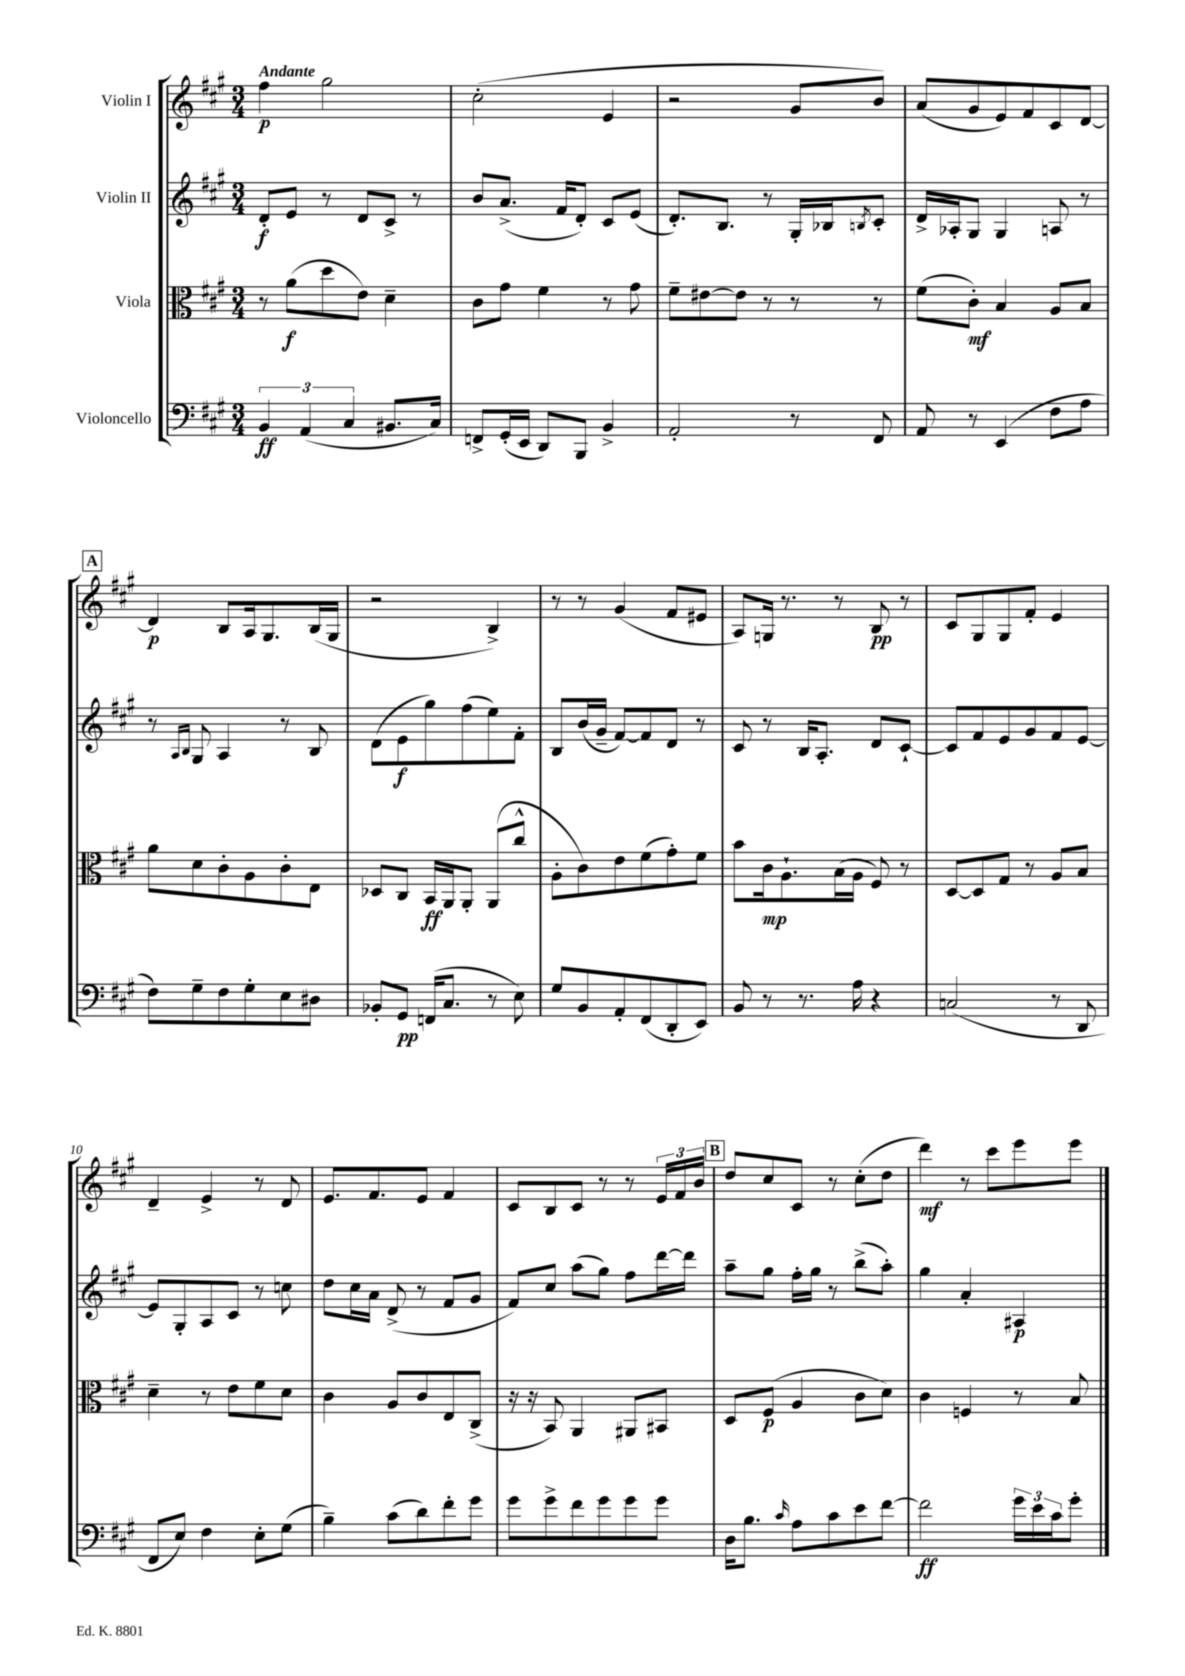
<<
\new StaffGroup <<
\new Staff = "s0" \with { instrumentName = "Violin I" } {
    \clef treble \key a \major \numericTimeSignature \time 3/4 \tempo "Andante"
    fis''4\p gis''2 |
    cis''2-.( e'4 |
    r2 gis'8 b'8) |
    a'8( gis'8 e'8) fis'8 cis'8 d'8~ |
    \mark \markup { \box "A" } d'4\p b8 a16 gis8. b16( gis16 |
    r2 b4->) |
    r8 r8 gis'4( fis'8 eis'8 |
    a8) g16 r8. r8 b8\pp r8 |
    cis'8 gis8 gis8 fis'8-. e'4 |
    d'4-- e'4-> r8 d'8 |
    e'8. fis'8. e'8 fis'4 |
    cis'8 b8 cis'8 r8 r8 \tuplet 3/2 { e'16 fis'16 b'16 } |
    \mark \markup { \box "B" } d''8 cis''8 cis'8 r8 cis''8-.( d''8 |
    d'''4\mf) r8 cis'''8 e'''8 e'''8 \bar "|." |
}
\new Staff = "s1" \with { instrumentName = "Violin II" } {
    \clef treble \key a \major \numericTimeSignature \time 3/4
    d'8-.\f e'8 r8 d'8 cis'8-> r8 |
    b'8 a'8.->( fis'16 d'8-.) cis'8 e'8( |
    d'8.-.) b8. r8 gis16-. bes16 \acciaccatura { b8 } cis'8-. |
    d'16-> aes16-. gis8 gis4 a8 r8 |
    \mark \markup { \box "A" } r8 \grace { a16 b16 } gis8 a4 r8 b8 |
    d'8( e'8\f gis''8) fis''8( e''8) fis'8-. |
    b8 b'16( gis'16-- fis'8~) fis'8 d'8 r8 |
    cis'8 r8 b16 a8.-. d'8 cis'8~-! |
    cis'8 fis'8 e'8 gis'8 fis'8 e'8~ |
    e'8 gis8-. a8 cis'8 r8 c''8 |
    d''8 cis''16 a'16 d'8->( r8 fis'8 gis'8 |
    fis'8) cis''8 a''8( gis''8) fis''8 d'''16~ d'''16 |
    \mark \markup { \box "B" } a''8-- gis''8 fis''16-. gis''16 r8 b''8->( a''8-.) |
    gis''4 a'4-. ais4\p \bar "|." |
}
\new Staff = "s2" \with { instrumentName = "Viola" } {
    \clef alto \key a \major \numericTimeSignature \time 3/4
    r8 a'8\f( d''8 e'8) d'4-- |
    cis'8 gis'8 fis'4 r8 gis'8 |
    fis'8-- eis'8~ eis'8 r8 r8 r8 |
    fis'8( cis'8-.\mf) b4 a8 b8 |
    \mark \markup { \box "A" } a'8 d'8 cis'8-. a8 cis'8-. e8 |
    des8 cis8 b,16\ff a,16 a,8-. a,8( cis''8-^ |
    a8-. cis'8) e'8 fis'8( gis'8-.) fis'8 |
    b'8 cis'16\mp a8.-! b16( a16 fis8) r8 |
    d8~ d8 gis8 r8 a8 b8 |
    d'4-- r8 e'8 fis'8 d'8 |
    cis'4 a8 cis'8 e8 cis8->( |
    r16 r16 b,8) a,4 ais,8 bis,8 |
    \mark \markup { \box "B" } d8 fis8\p( a4 cis'8 d'8) |
    cis'4 f4 r8 b8 \bar "|." |
}
\new Staff = "s3" \with { instrumentName = "Violoncello" } {
    \clef bass \key a \major \numericTimeSignature \time 3/4
    \tuplet 3/2 { b,4\ff a,4( cis4 } bis,8. cis16) |
    f,8-> gis,16-.( e,16 d,8) b,,8 b,4-> |
    a,2-. r8 fis,8 |
    a,8 r8 e,4( fis8 a8 |
    \mark \markup { \box "A" } fis8) gis8-- fis8 gis8-. e8 dis8 |
    bes,8-. gis,8\pp f,16( cis8. r8 e8) |
    gis8 b,8 a,8-. fis,8( d,8-. e,8) |
    b,8 r8 r8. a16 r4 |
    c2( r8 d,8 |
    fis,8 e8) fis4 e8-. gis8( |
    b4--) cis'8( d'8) fis'8-. gis'8 |
    gis'8 gis'8-> fis'8 gis'8 gis'8 gis'8 |
    \mark \markup { \box "B" } d16 b8. \grace { cis'16 } a8 cis'8 e'8 fis'8~ |
    fis'2\ff \tuplet 3/2 { gis'16 e'16 cis'16 } gis'8-. \bar "|." |
}
>>
>>
